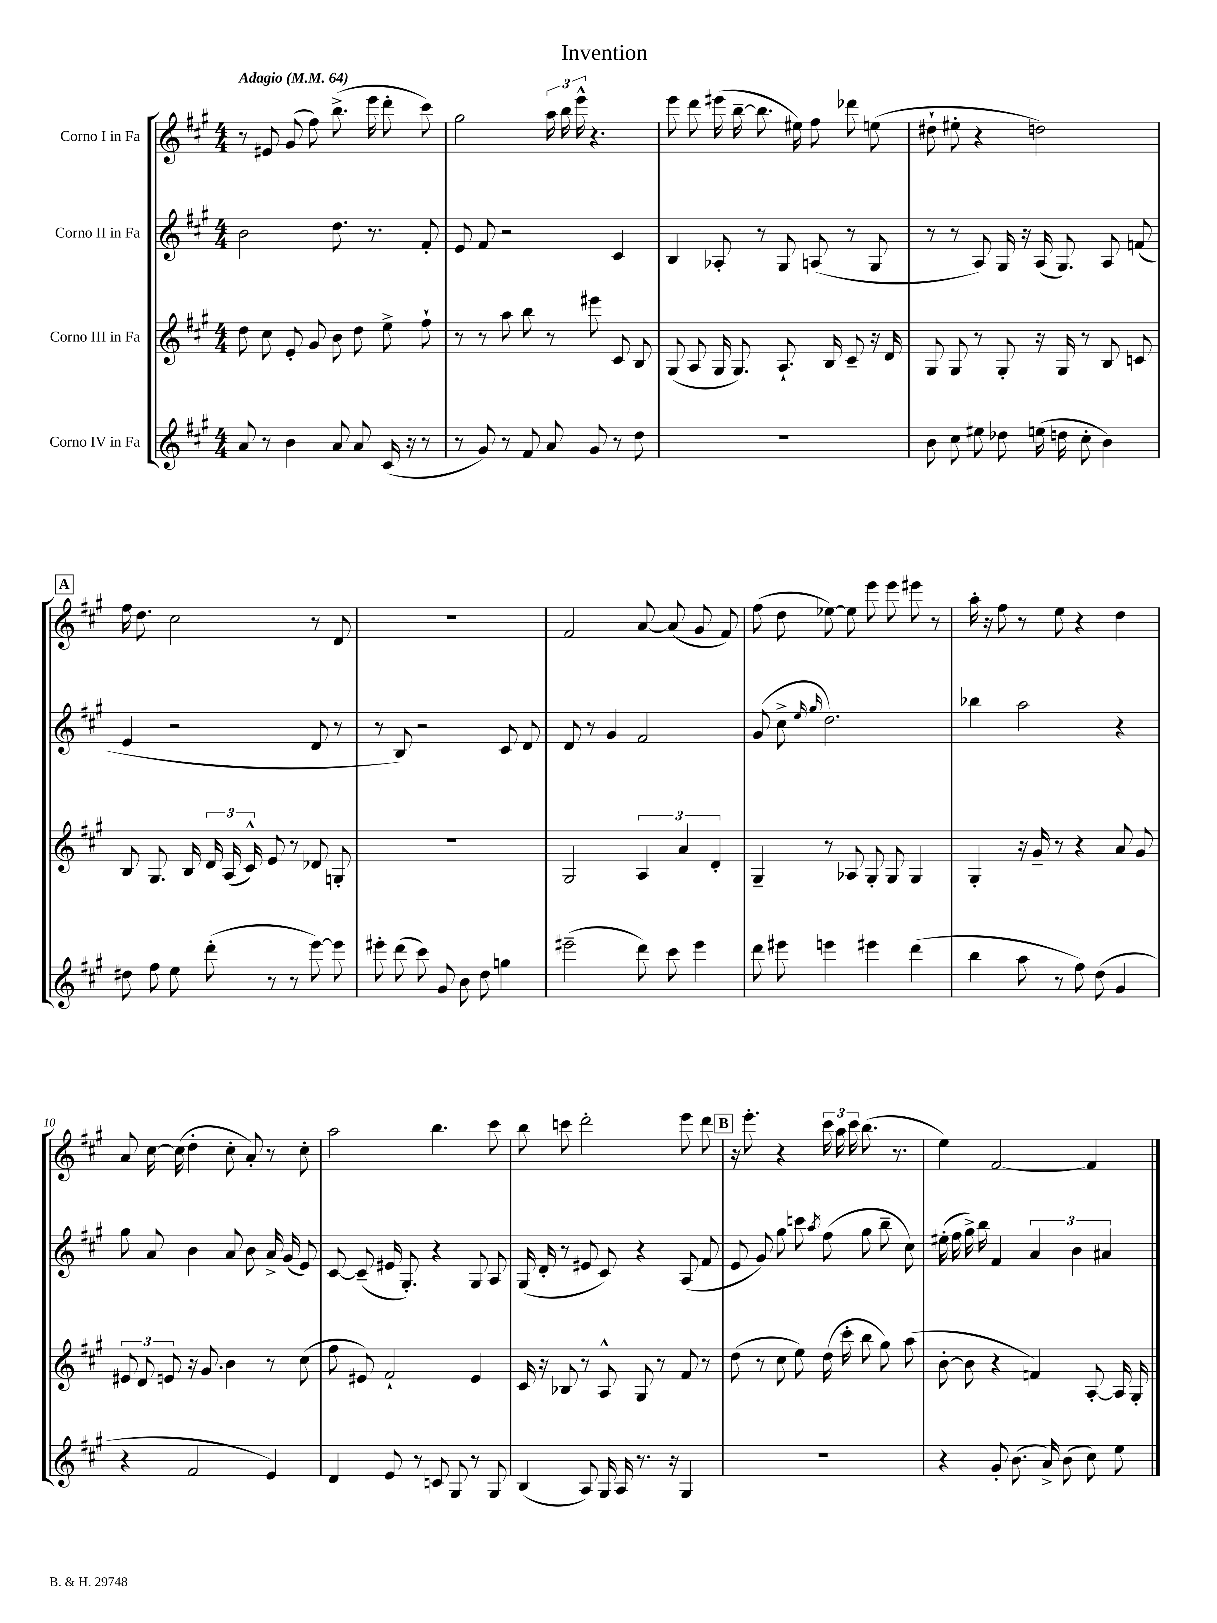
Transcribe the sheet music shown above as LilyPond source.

\header { title = "Invention" }
<<
\new StaffGroup <<
\new Staff = "s0" \with { instrumentName = "Corno I in Fa" } {
    \clef treble \key a \major \numericTimeSignature \time 4/4 \tempo "Adagio" 4 = 64
    \autoBeamOff r8 eis'8 gis'8( fis''8) b''8.->( e'''16 d'''8-. cis'''8) |
    gis''2 \tuplet 3/2 { a''16 b''16 e'''16-^ } r4. |
    e'''8 d'''8 eis'''16( b''16~-- b''8. eis''16) fis''8 des'''8 e''8( |
    dis''8-! eis''8-. r4 d''2) |
    \mark \markup { \box "A" } fis''16 d''8. cis''2 r8 d'8 |
    r1 |
    fis'2 a'8~ a'8( gis'8 fis'8) |
    fis''8( d''8 ees''8~) ees''8 e'''8 e'''8 eis'''8 r8 |
    a''16-. r16 fis''8 r8 e''8 r4 d''4 |
    a'8 cis''16~ cis''16( d''4-. cis''8-. a'8-.) r8 cis''8-. |
    a''2 b''4. cis'''8 |
    b''8 c'''8 d'''2-. e'''8 d'''8 |
    \mark \markup { \box "B" } r16 e'''8.-. r4 \tuplet 3/2 { cis'''16 a''16 cis'''16 } b''8.( r8. |
    e''4) fis'2~ fis'4 \bar "|." |
}
\new Staff = "s1" \with { instrumentName = "Corno II in Fa" } {
    \clef treble \key a \major \numericTimeSignature \time 4/4
    \autoBeamOff b'2 d''8. r8. fis'8-. |
    e'8 fis'8 r2 cis'4 |
    b4 aes8-. r8 gis8 a8( r8 gis8 |
    r8 r8 a8) gis16 r16 a16( gis8.) a8 f'8( |
    \mark \markup { \box "A" } e'4 r2 d'8 r8 |
    r8 b8) r2 cis'8 d'8 |
    d'8 r8 gis'4 fis'2 |
    gis'8( cis''8-> \grace { e''16 gis''16 } d''2.) |
    bes''4 a''2 r4 |
    gis''8 a'8 b'4 a'8 b'8 a'16-> gis'16( e'8) |
    cis'8~ cis'8--( eis'16 gis8.-.) r4 gis8 a8 |
    gis16( d'16-. r8 eis'8 cis'8) r4 a8( fis'8 |
    \mark \markup { \box "B" } e'8 gis'8) gis''8 c'''8 \acciaccatura { a''8 } fis''8( gis''8 b''8-- cis''8) |
    eis''16-.( fis''16 gis''16->) b''16 fis'4 \tuplet 3/2 { a'4 b'4 ais'4 } \bar "|." |
}
\new Staff = "s2" \with { instrumentName = "Corno III in Fa" } {
    \clef treble \key a \major \numericTimeSignature \time 4/4
    \autoBeamOff d''8 cis''8 e'8-. gis'8 b'8 d''8 e''8-> fis''8-! |
    r8 r8 a''8 b''8 r8 eis'''8 cis'8 b8 |
    gis8( a8 gis16 gis8.) a8.-! b16 cis'8-- r16 d'16 |
    gis8 gis8 r8 gis8-. r16 gis16 r8 b8 c'8 |
    \mark \markup { \box "A" } b8 gis8. b16 \tuplet 3/2 { d'16 a16( cis'16-^) } e'8 r8 des'8 g8-. |
    R1 |
    gis2 \tuplet 3/2 { a4 a'4 d'4-. } |
    gis4-- r8 aes8 gis8-. gis8 gis4 |
    gis4-. r16 gis'16-- r8 r4 a'8 gis'8 |
    \tuplet 3/2 { eis'8 d'8 e'8 } r16 gis'8. b'4 r8 cis''8( |
    fis''8 eis'8) fis'2-! eis'4 |
    cis'16 r16 bes8 r8 a8-^ gis8 r8 fis'8 r8 |
    \mark \markup { \box "B" } d''8( r8 cis''8 e''8) d''16( cis'''16-. b''8 gis''8) a''8( |
    b'8~-. b'8 r4 f'4) a8~-. a16 gis16-. \bar "|." |
}
\new Staff = "s3" \with { instrumentName = "Corno IV in Fa" } {
    \clef treble \key a \major \numericTimeSignature \time 4/4
    \autoBeamOff a'8 r8 b'4 a'8 a'8 cis'16( r16 r8 |
    r8 gis'8) r8 fis'8 a'8 gis'8 r8 d''8 |
    R1 |
    b'8 cis''8 eis''8 des''8 e''16( d''16 cis''8-. b'4) |
    \mark \markup { \box "A" } dis''8 fis''8 e''8 d'''8-.( r8 r8 e'''8~) e'''8 |
    eis'''8-. d'''8( cis'''8) gis'8 b'8 d''8 g''4 |
    eis'''2--( d'''8) cis'''8 eis'''4 |
    d'''8 eis'''8 e'''4 eis'''4 d'''4( |
    b''4 a''8 r8 fis''8) d''8( gis'4 |
    r4 fis'2 e'4) |
    d'4 e'8 r8 c'8 gis8 r8 gis8 |
    b4( a8) gis16 a16 r8. r16 gis4 |
    \mark \markup { \box "B" } R1 |
    r4 gis'8-. b'8.( a'16->) b'8( cis''8) e''8 \bar "|." |
}
>>
>>
